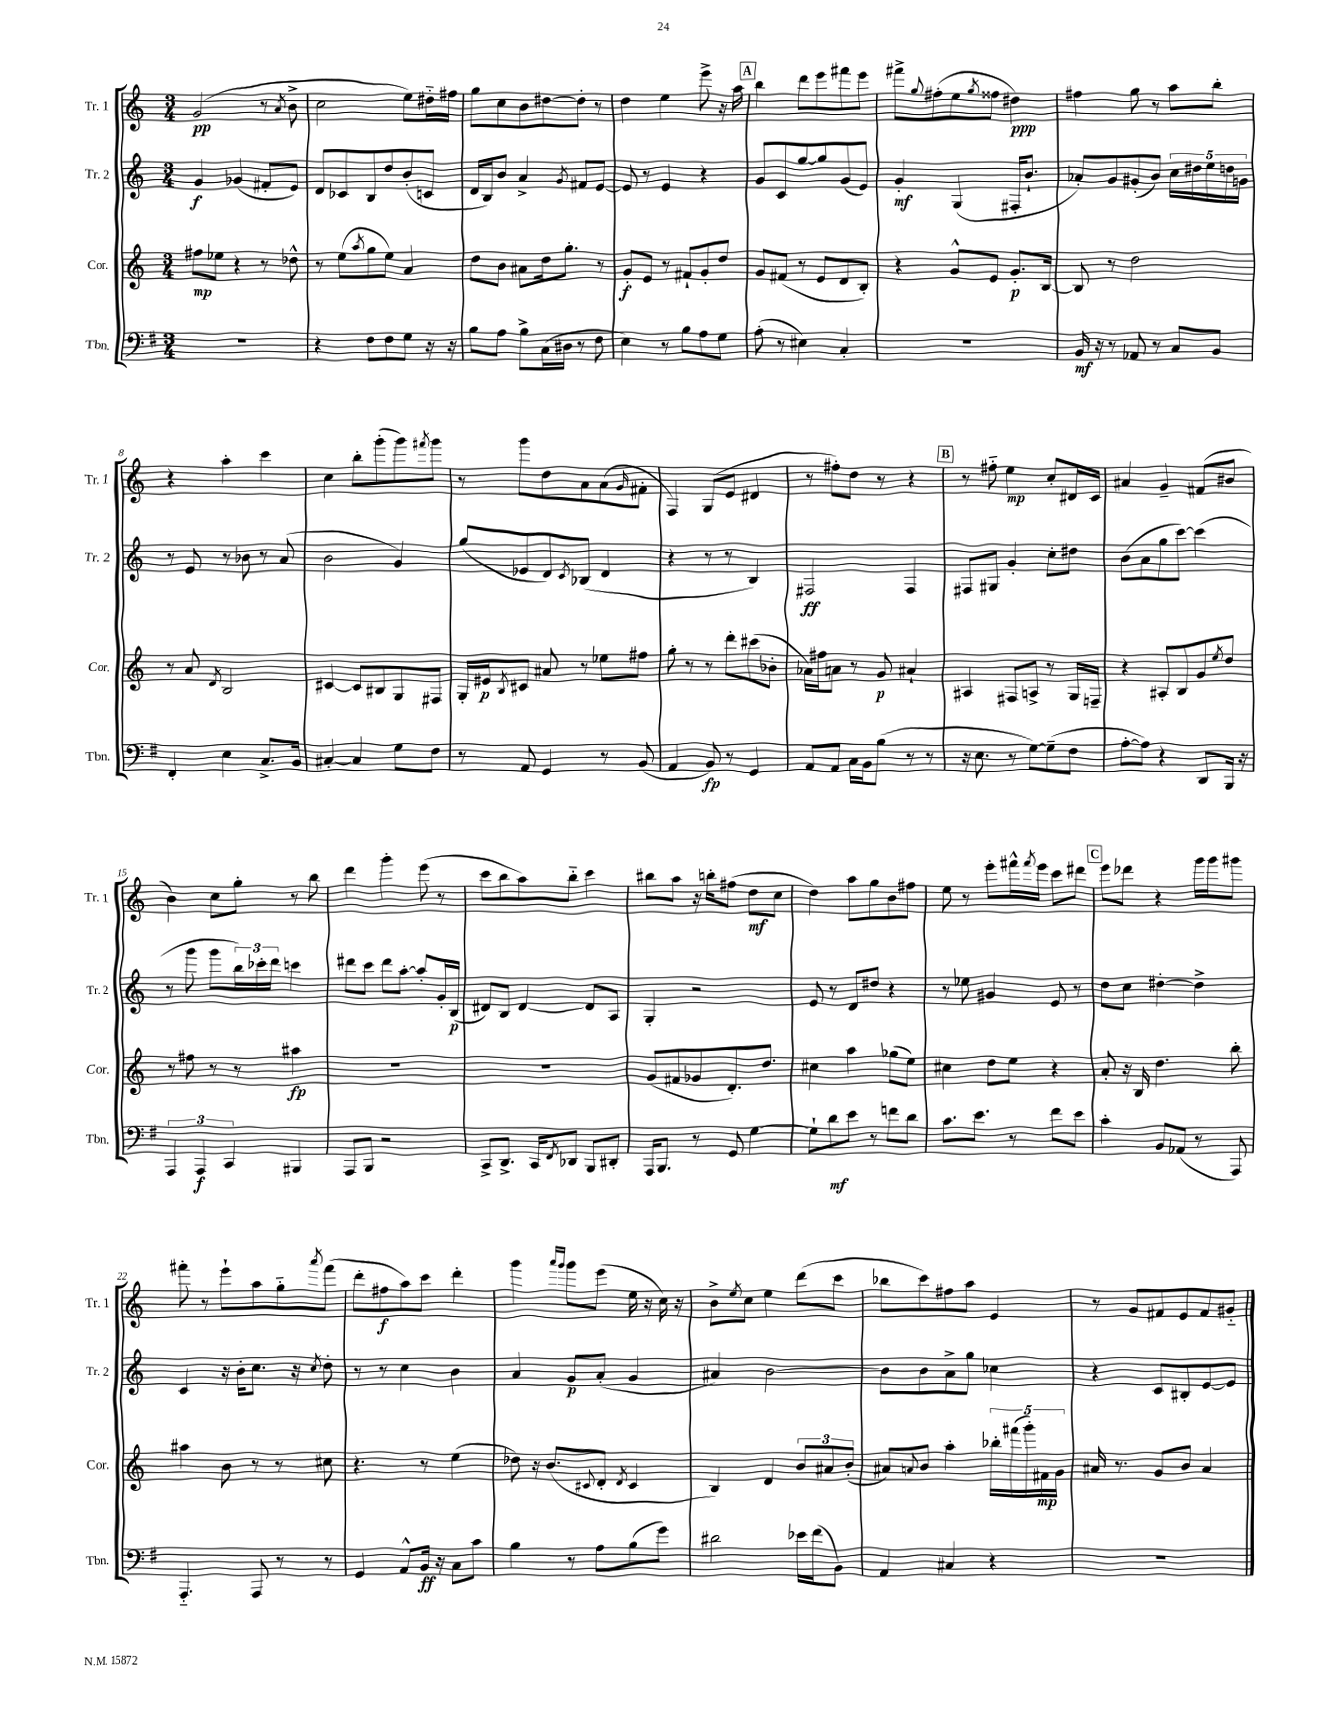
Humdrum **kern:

**kern	**dynam	**kern	**dynam	**kern	**dynam	**kern	**dynam
*part4	*part4	*part3	*part3	*part2	*part2	*part1	*part1
*staff4	*staff4	*staff3	*staff3	*staff2	*staff2	*staff1	*staff1
*I"Tbn.	*	*I"Cor.	*	*I"Tr. 2	*	*I"Tr. 1	*
*I'Tbn.	*	*I'Cor.	*	*I'Tr. 2	*	*I'Tr. 1	*
*clefF4	*	*clefG2	*	*clefG2	*	*clefG2	*
*k[f#]	*	*k[]	*	*k[]	*	*k[]	*
*M3/4	*	*M3/4	*	*M3/4	*	*M3/4	*
=1	=1	=1	=1	=1	=1	=1	=1
2.r	.	8ff#X\L	mp	4g/	f	(2g/	pp
.	.	8ee-X\J	.	.	.	.	.
.	.	4r	.	(4g-X/	.	.	.
.	.	8r	.	8f#X'/L	.	8r	.
.	.	.	.	.	.	8qa/	.
.	.	8dd-X^^\	.	8e/J)	.	8b^\	.
=2	=2	=2	=2	=2	=2	=2	=2
4r	.	8r	.	8d/L	.	2cc\	.
.	.	(8ee\L	.	8c-X/	.	.	.
.	.	8qaa/	.	.	.	.	.
8F#\L	.	8gg\	.	8B/	.	.	.
8F#\	.	8ee\J)	.	8dd/	.	.	.
8G\J	.	4a/	.	(8b'/	.	8ee\L)	.
16r	.	.	.	8cn/J	.	16dd#X\L	.
16r	.	.	.	.	.	16ff#X\JJ	.
=3	=3	=3	=3	=3	=3	=3	=3
8B\L	.	8dd\L	.	16d/LL	.	8gg\L	.
.	.	.	.	16B/J)	.	.	.
8A\J	.	8b\J	.	8b/J	.	8cc\	.
8B^\L	.	8a#X\L	.	4a^/	.	8b\	.
(16C\L	.	16dd\k	.	.	.	[8dd#X\	.
16D#X\JJ	.	8.gg'\J	.	.	.	.	.
.	.	.	.	8qg/	.	.	.
8r	.	.	.	8f#X/L	.	8dd#'\J]	.
8F#\	.	8r	.	[8e/J	.	8r	.
=4	=4	=4	=4	=4	=4	=4	=4
4E\)	.	8g'/L	f	8e/]	.	4dd\	.
.	.	8e/J	.	8r	.	.	.
8r	.	8r	.	4e/	.	4ee\	.
8B\L	.	8f#X`/L	.	.	.	.	.
8A\	.	8g'/	.	4r	.	8eee^\	.
8G\J	.	8dd/J	.	.	.	16r	.
.	.	.	.	.	.	16aa\	.
!!LO:REH:place=s1:t=A
=5	=5	=5	=5	=5	=5	=5	=5
(8A'\	.	8g/L	.	8g/L	.	4bb\	.
8r	.	(8f#X/J	.	8c/	.	.	.
4E#X\)	.	8r	.	[8gg/	.	8ddd\L	.
.	.	8e/L	.	8gg/]	.	8eee\	.
4C'/	.	8d/	.	(8g/	.	8fff#X\	.
.	.	8B'/J)	.	8e/J)	.	8eee\J	.
=6	=6	=6	=6	=6	=6	=6	=6
2.r	.	4r	.	4g'/	mf	8fff#X^\L	.
.	.	.	.	.	.	8qqgg/	.
.	.	.	.	.	.	(8ff#X'\	.
.	.	8g^^/L	.	(4G/	.	8ee\	.
.	.	.	.	.	.	8qgg/	.
.	.	8e/J	.	.	.	8ff##X\J	.
.	.	8.g'/L	p	16F#X'/KL	.	4dd#X\)	ppp
.	.	.	.	8.b`/J	.	.	.
.	.	[16B/Jk	.	.	.	.	.
=7	=7	=7	=7	=7	=7	=7	=7
16BB/	mf	8B/]	.	8a-X'/L)	.	4ff#X\	.
16r	.	.	.	.	.	.	.
8r	.	8r	.	8g/	.	.	.
8AA-X/	.	2dd\	.	(8g#X'/	.	8gg\	.
8r	.	.	.	8b/J)	.	8r	.
8C/L	.	.	.	20cc\LL	.	8aa\L	.
.	.	.	.	20dd#X\	.	.	.
.	.	.	.	20ee\	.	.	.
8BB/J	.	.	.	.	.	8bb'\J	.
.	.	.	.	20ddn\	.	.	.
.	.	.	.	20gn\JJ	.	.	.
!!LO:LB:g=z
=8	=8	=8	=8	=8	=8	=8	=8
4FF#'/	.	8r	.	8r	.	4r	.
.	.	8a/	.	8e/	.	.	.
.	.	8qd/	.	.	.	.	.
4E\	.	2B/	.	8r	.	4aa'\	.
.	.	.	.	8b-X\	.	.	.
8.C^/L	.	.	.	8r	.	4ccc\	.
.	.	.	.	(8a/	.	.	.
16BB/Jk	.	.	.	.	.	.	.
=9	=9	=9	=9	=9	=9	=9	=9
[4C#X'/	.	[4c#X/	.	2b\	.	4cc\	.
4C#/]	.	8c#/L]	.	.	.	8bb'\L	.
.	.	8B#X/	.	.	.	(8ggg'\	.
8G\L	.	8G/	.	4g/)	.	8ggg\)	.
.	.	.	.	.	.	8qfff#X/	.
8F#\J	.	8F#X/J	.	.	.	8ggg\J	.
=10	=10	=10	=10	=10	=10	=10	=10
8r	.	16G'/LL	.	(8gg/L	.	8r	.
.	.	16e#X/J	p	.	.	.	.
.	.	8qB/	.	.	.	.	.
8AA/	.	8c#X/J	.	8e-X/	.	8ggg\L	.
4GG/	.	8a#X/	.	8d/)	.	8dd\	.
.	.	.	.	8qc/	.	.	.
.	.	8r	.	(8B-X/J	.	8a\	.
8r	.	8ee-X\L	.	4d/	.	(8a\	.
.	.	.	.	.	.	16qqg/	.
(8BB/	.	8ff#X\J	.	.	.	8f#X'\J	.
=11	=11	=11	=11	=11	=11	=11	=11
4AA/	.	8gg'\	.	4r	.	4F/)	.
.	.	8r	.	.	.	.	.
8BB/)	fp	8r	.	8r	.	(8G/L	.
8r	.	8ddd'\L	.	8r	.	8e/J	.
4GG/	.	(8ccc#X\	.	4B/)	.	4d#X/	.
.	.	8b-X'\J	.	.	.	.	.
=12	=12	=12	=12	=12	=12	=12	=12
8AA/L	.	16a-X\LL)	.	2F#X/	ff	8r	.
.	.	16ff#X\J	.	.	.	.	.
8AA/J	.	8an\J	.	.	.	8ff#X'\L)	.
16C\LL	.	8r	.	.	.	8dd\J	.
16BB\J	.	.	.	.	.	.	.
(8B\J	.	8g/	p	.	.	8r	.
8r	.	4a#X`/	.	4F#/	.	4r	.
8r	.	.	.	.	.	.	.
!!LO:REH:place=s1:t=B
=13	=13	=13	=13	=13	=13	=13	=13
16r	.	4A#X/	.	8F#X/L	.	8r	.
8.E\	.	.	.	.	.	.	.
.	.	.	.	8G#X/J	.	8ff#X\	.
8r	.	8F#X/L	.	4g'/	.	4ee\	mp
[8G\L)	.	8An^/J	.	.	.	.	.
(8G~\]	.	8r	.	8cc'\L	.	8cc'/L	.
8F#\J	.	16G/LL	.	8dd#X\J	.	16d#X/L	.
.	.	16Fn~/JJ	.	.	.	16c/JJ	.
=14	=14	=14	=14	=14	=14	=14	=14
[8A'\L	.	4r	.	(8b\L	.	4a#X/	.
8A\J])	.	.	.	8a\	.	.	.
4r	.	8A#X'/L	.	8gg\	.	4g~/	.
.	.	8B/	.	[8ccc\J)	.	.	.
8DD/L	.	8g/	.	(4ccc\]	.	(8f#X/L	.
.	.	8qee/	.	.	.	.	.
16BBB/Jk	.	8dd/J	.	.	.	8b#X/J	.
16r	.	.	.	.	.	.	.
!!LO:LB:g=z
=15	=15	=15	=15	=15	=15	=15	=15
6AAA/	.	8r	.	8r	.	4b\)	.
.	.	8ff#X\	.	8ggg\	.	.	.
6AAA/	f	.	.	.	.	.	.
.	.	8r	.	8ggg\L	.	8cc\L	.
6CC/	.	.	.	.	.	.	.
.	.	8r	.	24bb\L)	.	8gg'\J	.
.	.	.	.	24ccc-X'\	.	.	.
.	.	.	.	24ddd\JJ	.	.	.
4BBB#X/	.	4aa#X\	fp	4cccn\	.	8r	.
.	.	.	.	.	.	8bb\	.
=16	=16	=16	=16	=16	=16	=16	=16
8AAA/L	.	2.r	.	8ddd#X\L	.	4ddd\	.
8BBB/J	.	.	.	8ccc\J	.	.	.
2r	.	.	.	8ddd#\L	.	4ggg'\	.
.	.	.	.	[8aa'\J	.	.	.
.	.	.	.	8aa'/L]	.	(8eee\	.
.	.	.	.	16g'/L	.	8r	.
.	.	.	.	(16B/JJ	p	.	.
=17	=17	=17	=17	=17	=17	=17	=17
8CC^/L	.	2.r	.	8d#X/L)	.	8ccc\L	.
8.DD^/J	.	.	.	8B/J	.	8bb\	.
.	.	.	.	[4d#/	.	8aa\)	.
16CC/KL	.	.	.	.	.	.	.
8qFF#/	.	.	.	.	.	.	.
8DD-X/J	.	.	.	.	.	8bb\J	.
8BBB/L	.	.	.	8d#/L]	.	4ccc\	.
8DD#X'/J	.	.	.	8A/J	.	.	.
=18	=18	=18	=18	=18	=18	=18	=18
16AAA/KL	.	(8g/L	.	4G'/	.	8bb#X\L	.
8.BBB/J	.	.	.	.	.	.	.
.	.	8f#X/	.	.	.	8aa\J	.
8r	.	8g-X/	.	2r	.	16r	.
.	.	.	.	.	.	16bbn'\KL	.
8GG/	.	8.d'/)	.	.	.	(8ff#X\J	.
[4G\	.	.	.	.	.	8dd\L	mf
.	.	8.dd/J	.	.	.	.	.
.	.	.	.	.	.	8cc\J	.
=19	=19	=19	=19	=19	=19	=19	=19
8G`\L]	.	4cc#X\	.	8e/	.	4dd\)	.
8d\	mf	.	.	8r	.	.	.
8e\J	.	4aa\	.	8d/L	.	8aa\L	.
8r	.	.	.	8dd#X/J	.	8gg\	.
8fn\L	.	(8gg-X\L	.	4r	.	8b\	.
8d\J	.	8ee\J)	.	.	.	8ff#X\J	.
=20	=20	=20	=20	=20	=20	=20	=20
8.c\L	.	4cc#X\	.	8r	.	8ee\	.
.	.	.	.	8ee-X\	.	8r	.
8.e\J	.	.	.	.	.	.	.
.	.	8dd\L	.	4g#X/	.	8eee'\L	.
8r	.	8ee\J	.	.	.	16fff#X^^\L	.
.	.	.	.	.	.	8qfff#/	.
.	.	.	.	.	.	16eee\JJ	.
8f#\L	.	4r	.	8e/	.	8ccc\L	.
8e\J	.	.	.	8r	.	8ddd#X\J	.
!!LO:REH:place=s1:t=C
=21	=21	=21	=21	=21	=21	=21	=21
4c'\	.	8a'/	.	8dd\L	.	8eee\L	.
.	.	16r	.	8cc\J	.	8ddd-X\J	.
.	.	16B/	.	.	.	.	.
8BB/L	.	4.dd\	.	[4dd#X'\	.	4r	.
(8AA-X/J	.	.	.	.	.	.	.
8r	.	.	.	4dd#^\]	.	16ggg\LL	.
.	.	.	.	.	.	16ggg\J	.
8AAA/)	.	8bb'\	.	.	.	8ggg#X\J	.
!!LO:LB:g=z
=22	=22	=22	=22	=22	=22	=22	=22
4.AAA/	.	4aa#X\	.	4c/	.	8fff#X'\	.
.	.	.	.	.	.	8r	.
.	.	8b\	.	16r	.	8eee`\L	.
.	.	.	.	16b'\KL	.	.	.
8AAA/	.	8r	.	8.cc\J	.	8aa\	.
8r	.	8r	.	.	.	8gg\	.
.	.	.	.	16r	.	.	.
.	.	.	.	8qcc/	.	8qaaa/	.
8r	.	8cc#X\	.	8dd'\	.	(8fff#\J	.
=23	=23	=23	=23	=23	=23	=23	=23
4GG/	.	4.r	.	8r	.	8ddd'\L	.
.	.	.	.	8r	.	8ff#X\	f
8AA^^/L	.	.	.	4cc\	.	8aa\)	.
16BB/Jk	ff	8r	.	.	.	8ccc\J	.
16r	.	.	.	.	.	.	.
8C\L	.	(4ee\	.	4b\	.	4ddd'\	.
8c\J	.	.	.	.	.	.	.
=24	=24	=24	=24	=24	=24	=24	=24
4B\	.	8dd-X\)	.	4a/	.	4ggg\	.
.	.	16r	.	.	.	.	.
.	.	(8.b/L	.	.	.	.	.
.	.	.	.	.	.	16qqaaa/LL	.
.	.	.	.	.	.	16qqggg/JJ	.
8r	.	.	.	8g/L	p	8ggg\L	.
.	.	8qqc#X/	.	.	.	.	.
8A\L	.	8d'/J	.	(8a'/J	.	(8eee\J	.
.	.	8qd/	.	.	.	.	.
(8B\	.	4c#/	.	4g/	.	16ee\	.
.	.	.	.	.	.	16r	.
8g\J)	.	.	.	.	.	16cc\)	.
.	.	.	.	.	.	16r	.
=25	=25	=25	=25	=25	=25	=25	=25
2d#X\	.	4B/)	.	4a#X/)	.	8b^\L	.
.	.	.	.	.	.	8qee/	.
.	.	.	.	.	.	8cc\J	.
.	.	4d/	.	[2b\	.	4ee\	.
16e-X\LL	.	12b/L	.	.	.	(8ddd\L	.
(16f#\J	.	.	.	.	.	.	.
.	.	12a#X/	.	.	.	.	.
8BB\J)	.	.	.	.	.	8ccc\J	.
.	.	(12b'/J	.	.	.	.	.
=26	=26	=26	=26	=26	=26	=26	=26
4AA/	.	8a#X/L)	.	8b\L]	.	8bb-X\L	.
.	.	8qqan/	.	.	.	.	.
.	.	8b/J	.	8b\	.	8ccc\)	.
4C#X/	.	4aa'\	.	8a^\	.	8ff#X\	.
.	.	.	.	8gg\J	.	8aa\J	.
4r	.	20bb-X'\LL	.	4cc-X\	.	4e/	.
.	.	(20fff#X\	.	.	.	.	.
.	.	20ggg'\)	.	.	.	.	.
.	.	20f#X\	mp	.	.	.	.
.	.	20g\JJ	.	.	.	.	.
=27	=27	=27	=27	=27	=27	=27	=27
2.r	.	16a#X/	.	4r	.	8r	.
.	.	8.r	.	.	.	.	.
.	.	.	.	.	.	8g/L	.
.	.	8g/L	.	8c/L	.	8f#X/	.
.	.	8b/J	.	8B#X'/	.	8e/	.
.	.	4a#/	.	[8e/	.	8f#/	.
.	.	.	.	8e/J]	.	8g#X/J	.
==	==	==	==	==	==	==	==
*-	*-	*-	*-	*-	*-	*-	*-
